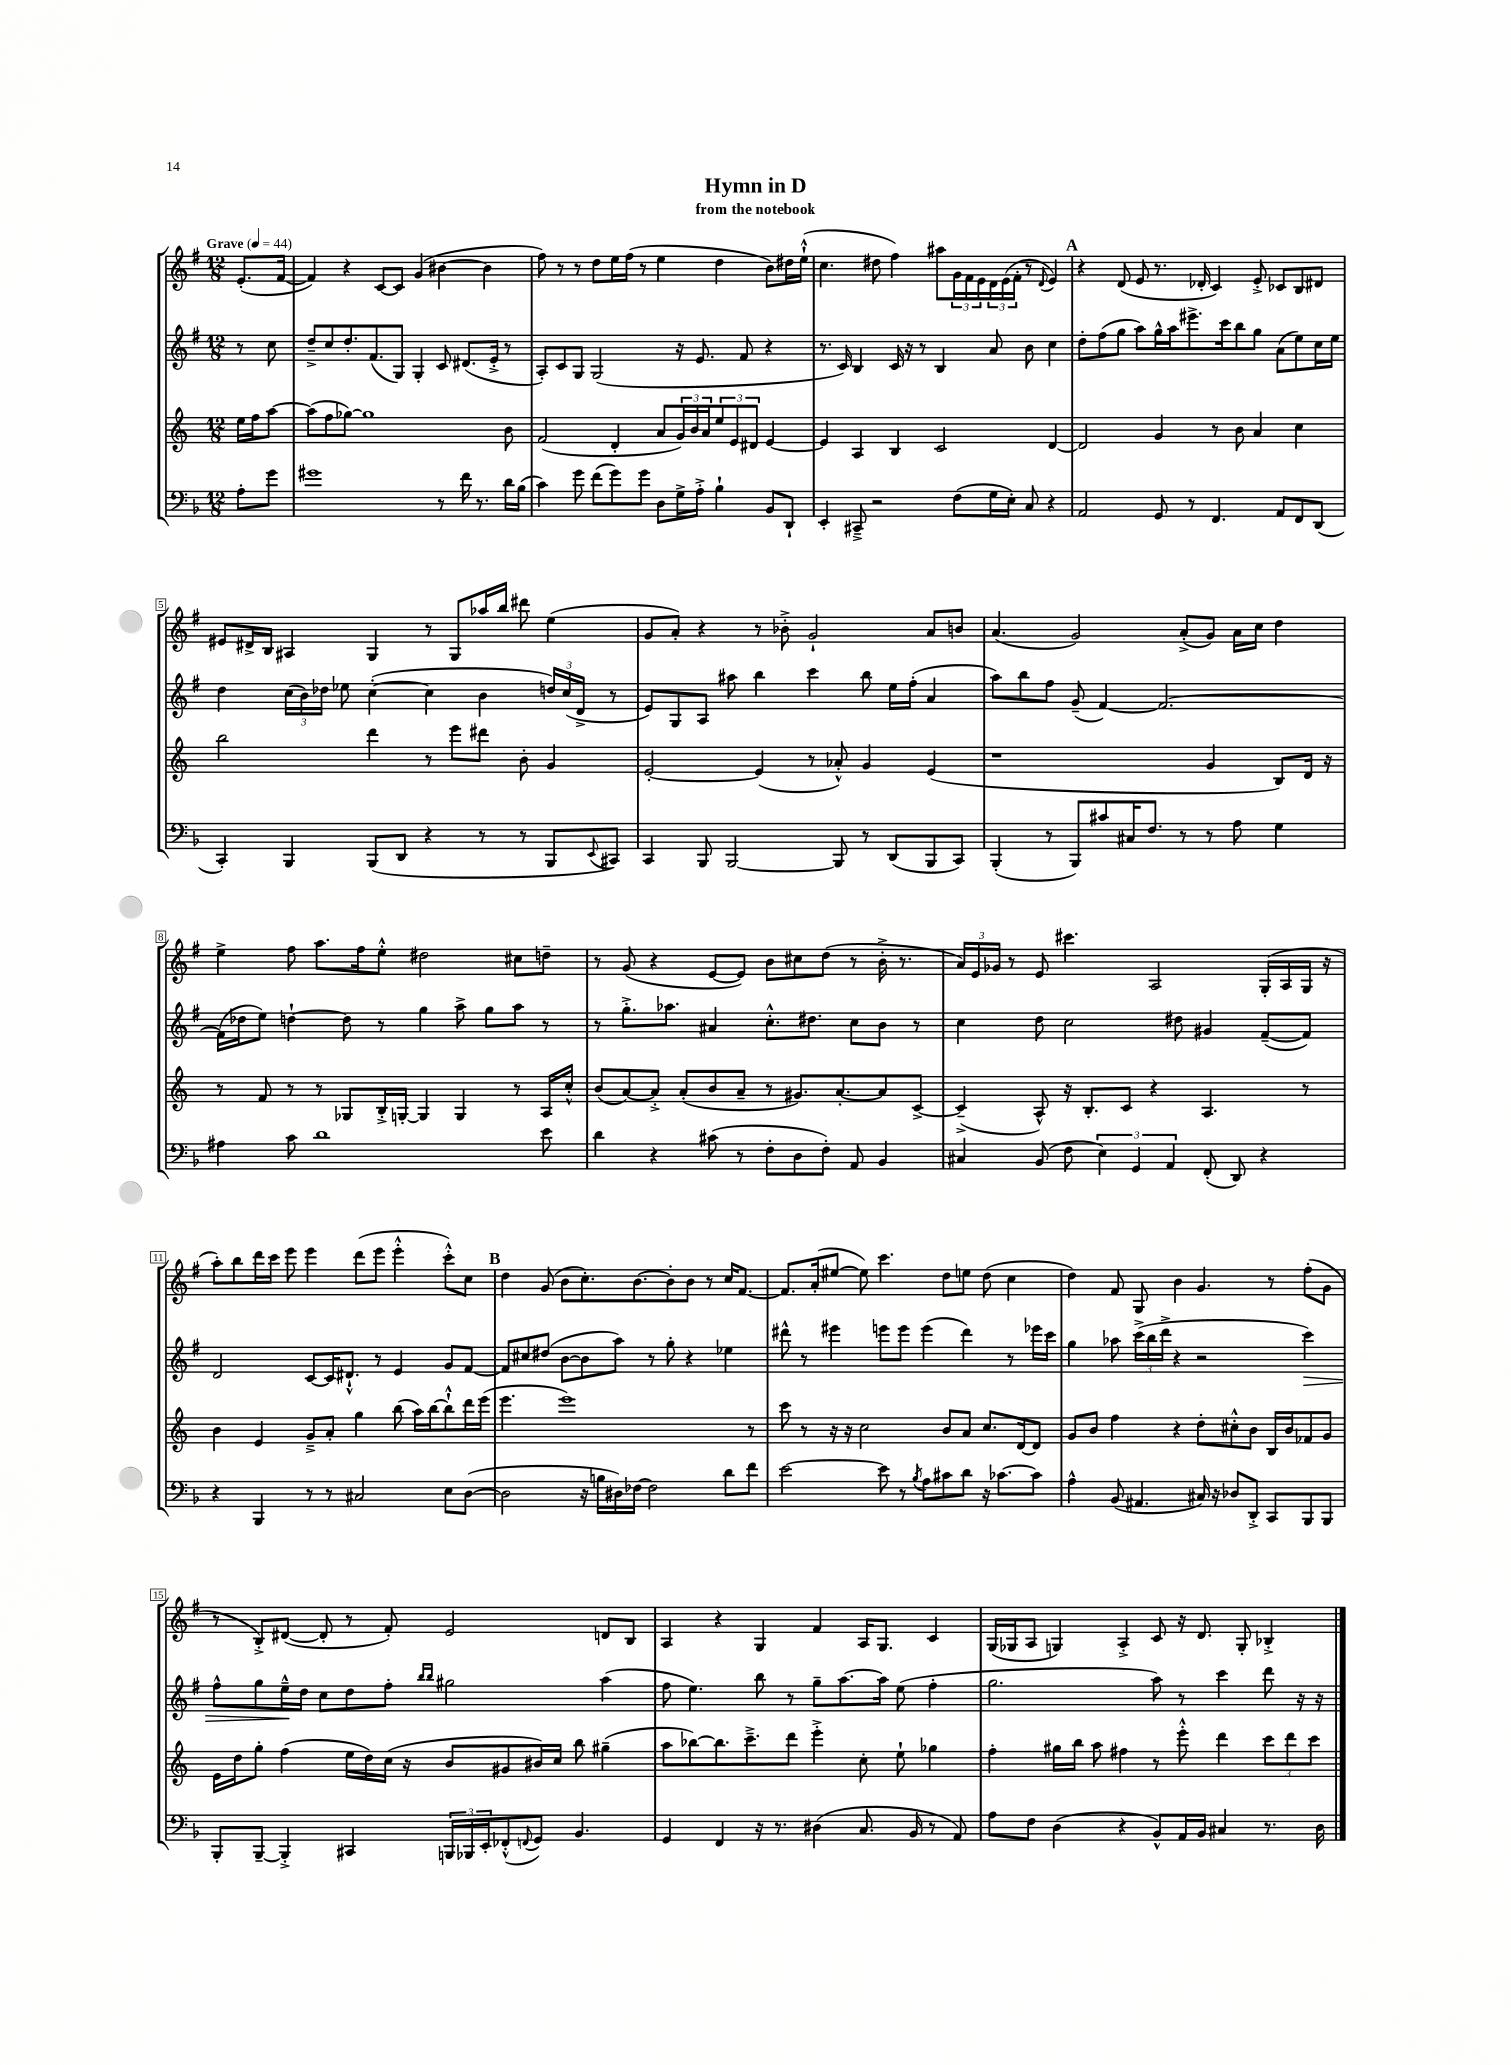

**kern	**kern	**kern	**kern
*staff4	*staff3	*staff2	*staff1
*clefF4	*clefG2	*clefG2	*clefG2
*k[b-]	*k[]	*k[f#]	*k[f#]
*M12/8	*M12/8	*M12/8	*M12/8
*MM44	*MM44	*MM44	*MM44
8A'	16ee	8r	(8.e'
.	16ff	.	.
8g	[8aa	8cc	.
.	.	.	[16f#
=	=	=	=
1g#	(8aa]	8dd~^	4f#])
.	8ff	8cc	.
.	[8gg-)	8.dd'	4r
.	1gg-]	.	.
.	.	(8.f#	.
.	.	.	[8c
.	.	8G)	8c]
.	.	4G'	(4g
8r	.	8c	[4b#
16f	.	(8.d#	.
8.r	.	.	.
.	.	.	4b#]
.	.	16e'^	.
16d	8b	8r	.
(16B-	.	.	.
=	=	=	=
4c)	(2f	8A')	8ff#)
.	.	8c	8r
8g	.	8G	8r
(8f	.	(2G	8dd
8g)	4d'	.	16ee
.	.	.	(16ff#
8g	.	.	8r
8D	8a	.	4ee
16G^	24g)	16r	.
.	24b	.	.
16A'^	.	8.e	.
.	24a	.	.
4B-`	12ee	.	4dd
.	12e	.	.
.	.	8f#	.
.	12d#	.	.
8BB-	[4e	4r	8b)
8DD`	.	.	16dd#
.	.	.	(16ee`^^
=	=	=	=
4EE'	4e]	8.r	4.cc
.	.	16c)	.
8CC#~^	4A	4B	.
2r	.	.	8dd#
.	4B	16c	4ff#)
.	.	16r	.
.	.	8r	.
.	2c	4B	8aa#
(8F	.	.	24g
.	.	.	24f#
.	.	.	24e
16G	.	8a	24d
.	.	.	(24e
16E')	.	.	.
.	.	.	24f#'
8C	.	8b	8r
.	.	.	8qqd
4r	[4d	4cc	4e)
=	=	=	=
2AA	2d]	8dd'	4r
.	.	(8ff#	.
.	.	8gg	(8d
.	.	8aa)	8e
8GG	4g	16gg^^	8.r
.	.	16aa	.
8r	.	8.eee#^	.
.	.	.	16d-'
4.FF	8r	.	4c)
.	.	16ccc	.
.	8b	8bb	.
.	4a	8gg	8e'^
8AA	.	(8a	8c-
8FF	4cc	8ee)	8B
(8DD	.	16cc	8d#
.	.	16ee	.
=	=	=	=
4CC')	2bb	4dd	8e#
.	.	.	16d#^
.	.	.	16B
4BBB-	.	(24cc	4A#
.	.	24b)	.
.	.	24dd-	.
.	.	8ee-	.
(8BBB-	4ddd	([4cc'	4G
8DD	.	.	.
4r	8r	4cc]	8r
.	8eee	.	8G
8r	8ddd#	4b	16aa-
.	.	.	16bb
8r	8b'	.	8ddd#
8BBB-	4g	24dd)	(4ee
.	.	(24cc	.
.	.	24d^	.
8qqEE	.	.	.
8CC#)	.	8r	.
=	=	=	=
4CC	[2e'	8e)	8g
.	.	8G	8a')
8BBB-	.	8A	4r
[2BBB-	.	8aa#	.
.	(4e]	4bb	8r
.	.	.	8b-'^
.	8r	4ccc	2g`
8BBB-]	8a-'^^)	.	.
8r	4g	8bb	.
(8DD	.	16ee	.
.	.	(16ff#'	.
8BBB-	(4e	4a	8a
8CC)	.	.	8b
=	=	=	=
(4BBB-'	1r	8aa)	(4.a
.	.	8bb	.
8r	.	8ff#	.
8BBB-)	.	(8g~	2g)
8c#	.	[4f#)	.
16C#	.	.	.
8.F	.	.	.
.	.	2.f#_	.
8r	.	.	(8a'^
8r	4g	.	8g)
8A	.	.	16a
.	.	.	16cc
4G	8B)	.	4dd
.	16d	.	.
.	16r	.	.
=	=	=	=
4A#	8r	(16f#]	4ee^
.	.	16dd-	.
.	8f	8ee)	.
8c	8r	[4dd`	8ff#
1d	8r	.	8.aa
.	8G-	8dd]	.
.	.	.	16ff#
.	16B'^	8r	8ee'^^
.	[16G'	.	.
.	4G]	4gg	2dd#
.	4G	8aa^	.
.	.	8gg	.
.	8r	8aa	8cc#
8e	16A	8r	8dd~
.	16cc'^^	.	.
=	=	=	=
4d	(8b	8r	8r
.	[8a)	8.gg'^	(8g
4r	8a'^]	.	4r
.	.	8.aa-	.
.	(8a'	.	.
(8c#	8b	4a#	[8e
8r	8a~	.	8e])
8F'	8r	8.cc'^^	8b
8D	8.g#)	.	8cc#
.	.	8.dd#	.
8F')	.	.	(8dd
.	[8.a'	.	.
8AA	.	8cc	8r
4BB-	8a]	8b	16b'^
.	.	.	8.r
.	[8c^	8r	.
=	=	=	=
4C#	(4c~^]	4cc	24a)
.	.	.	24e
.	.	.	24g-
.	.	.	8r
(8BB-	8A^^)	8dd	8e
8F	16r	2cc	4.ccc#
.	8.B'	.	.
6E)	.	.	.
.	8c	.	.
6GG	.	.	.
.	4r	.	2A
6AA	.	.	.
.	.	8dd#	.
(8FF'	4.A	4g#	.
8DD)	.	.	.
4r	.	([8f#~	(16G'
.	.	.	16A
.	8r	8f#])	16G
.	.	.	16r
=	=	=	=
4r	4b	2d	8aa')
.	.	.	8bb
4BBB-	4e	.	16ddd
.	.	.	16ccc
.	.	.	8eee
8r	8g~^	[8c	4eee
8r	8a'	16c]	.
.	.	8.d#`^^	.
2C#	4gg	.	(8ddd
.	.	8r	8eee
.	(8bb	4e	4eee'^^
.	16aa)	.	.
.	[16bb	.	.
8E	8bb`^^]	8g	8ccc'^^)
([8D	16ddd	[8f#	8cc
.	(16eee	.	.
=	=	=	=
2D]	4.eee	8f#]	4dd
.	.	8cc#	.
.	.	(8dd#	(8g
.	1eee)	[8b	8b
16r	.	8b]	8.cc')
16B	.	.	.
16D#)	.	8aa)	.
[16F-	.	.	[8.b
2F-]	.	8r	.
.	.	8gg'	8b']
.	.	4r	8b
.	.	.	8r
8d	.	4ee-	16cc
.	.	.	[8.f#
8f	8r	.	.
=	=	=	=
[2e	8ccc	8ddd#^^	8.f#]
.	8r	8r	.
.	.	.	(16a'
.	16r	4eee#	[8ee#
.	16r	.	.
.	2cc	.	8ee#])
8e]	.	8eee	4.ccc
8r	.	8eee	.
8qB-	.	.	.
8A	.	(4eee	.
8c#	8b	.	8dd
8d	8a	4ddd#)	8ee
16r	8.cc	.	(8dd
[8.c-	.	.	.
.	.	8r	4cc
.	[16d	.	.
8c-]	8d]	16eee-	.
.	.	16ccc	.
=	=	=	=
4A^^	8g	4gg	4dd)
.	8b	.	.
(8BB-	4ff	8aa-	8f#
4.AA#	.	(24ccc^	8G
.	.	24bb	.
.	.	24ddd^	.
.	4r	4r	4b
16C#)	8dd'	2r	4.g
16r	.	.	.
8D-	8cc#'^^	.	.
8DD'^	8b	.	.
8CC	16B	.	8r
.	16b	.	.
8BBB-	8f-	4ccc)	(8ff#'
8BBB-	8g	.	8g
=	=	=	=
8BBB-'	16e	8ff#^^	8r
.	16dd	.	.
[8BBB-~	8gg'	8gg	8B'^)
4BBB-'^]	(4ff	16ee~^^	([8d#
.	.	16dd	.
.	.	8cc	8d#']
4CC#	16ee	8dd	8r
.	16dd)	.	.
.	(16cc	8ff#'	8f#')
.	16r	.	.
.	.	16qqbb	.
.	.	16qqbb	.
24BBB	8b	2gg#	2e
24BBB-	.	.	.
24EE'	.	.	.
(8FF-'^^	8g#	.	.
8qqFF	.	.	.
8GG)	16b#)	.	.
.	16cc	.	.
4.BB-	8bb	.	.
.	(4gg#~	(4aa	8d
.	.	.	8B
=	=	=	=
4GG	8aa	8ff#	4A
.	[8bb-)	4.ee)	.
4FF	8.bb-]	.	4r
.	8.ccc~^	.	.
16r	.	8bb	4G
8.r	.	.	.
.	8ddd	8r	.
(4D#	4eee'^	8gg~	4f#
.	.	[8.aa	.
8.C	8cc'	.	16A
.	.	16aa]	8.G
.	8ee`	(8ee	.
16BB-	.	.	.
8r	4gg-	4ff#'	4c
8AA)	.	.	.
=	=	=	=
8A	4ff'	2.gg	(16G
.	.	.	16G-
8F	.	.	8A
(4D	16gg#	.	4G)
.	16bb	.	.
.	8aa	.	.
4r	4ff#	.	4A'^
8BB-^^)	8r	8aa)	8c
16AA	8eee'^^	8r	16r
16BB-	.	.	8.d
4C#	4ddd	4ccc	.
.	.	.	8G'
8.r	12ccc	8ddd	4B-'^
.	12ddd	.	.
.	.	16r	.
.	12ccc	.	.
16D	.	16r	.
==	==	==	==
*-	*-	*-	*-
